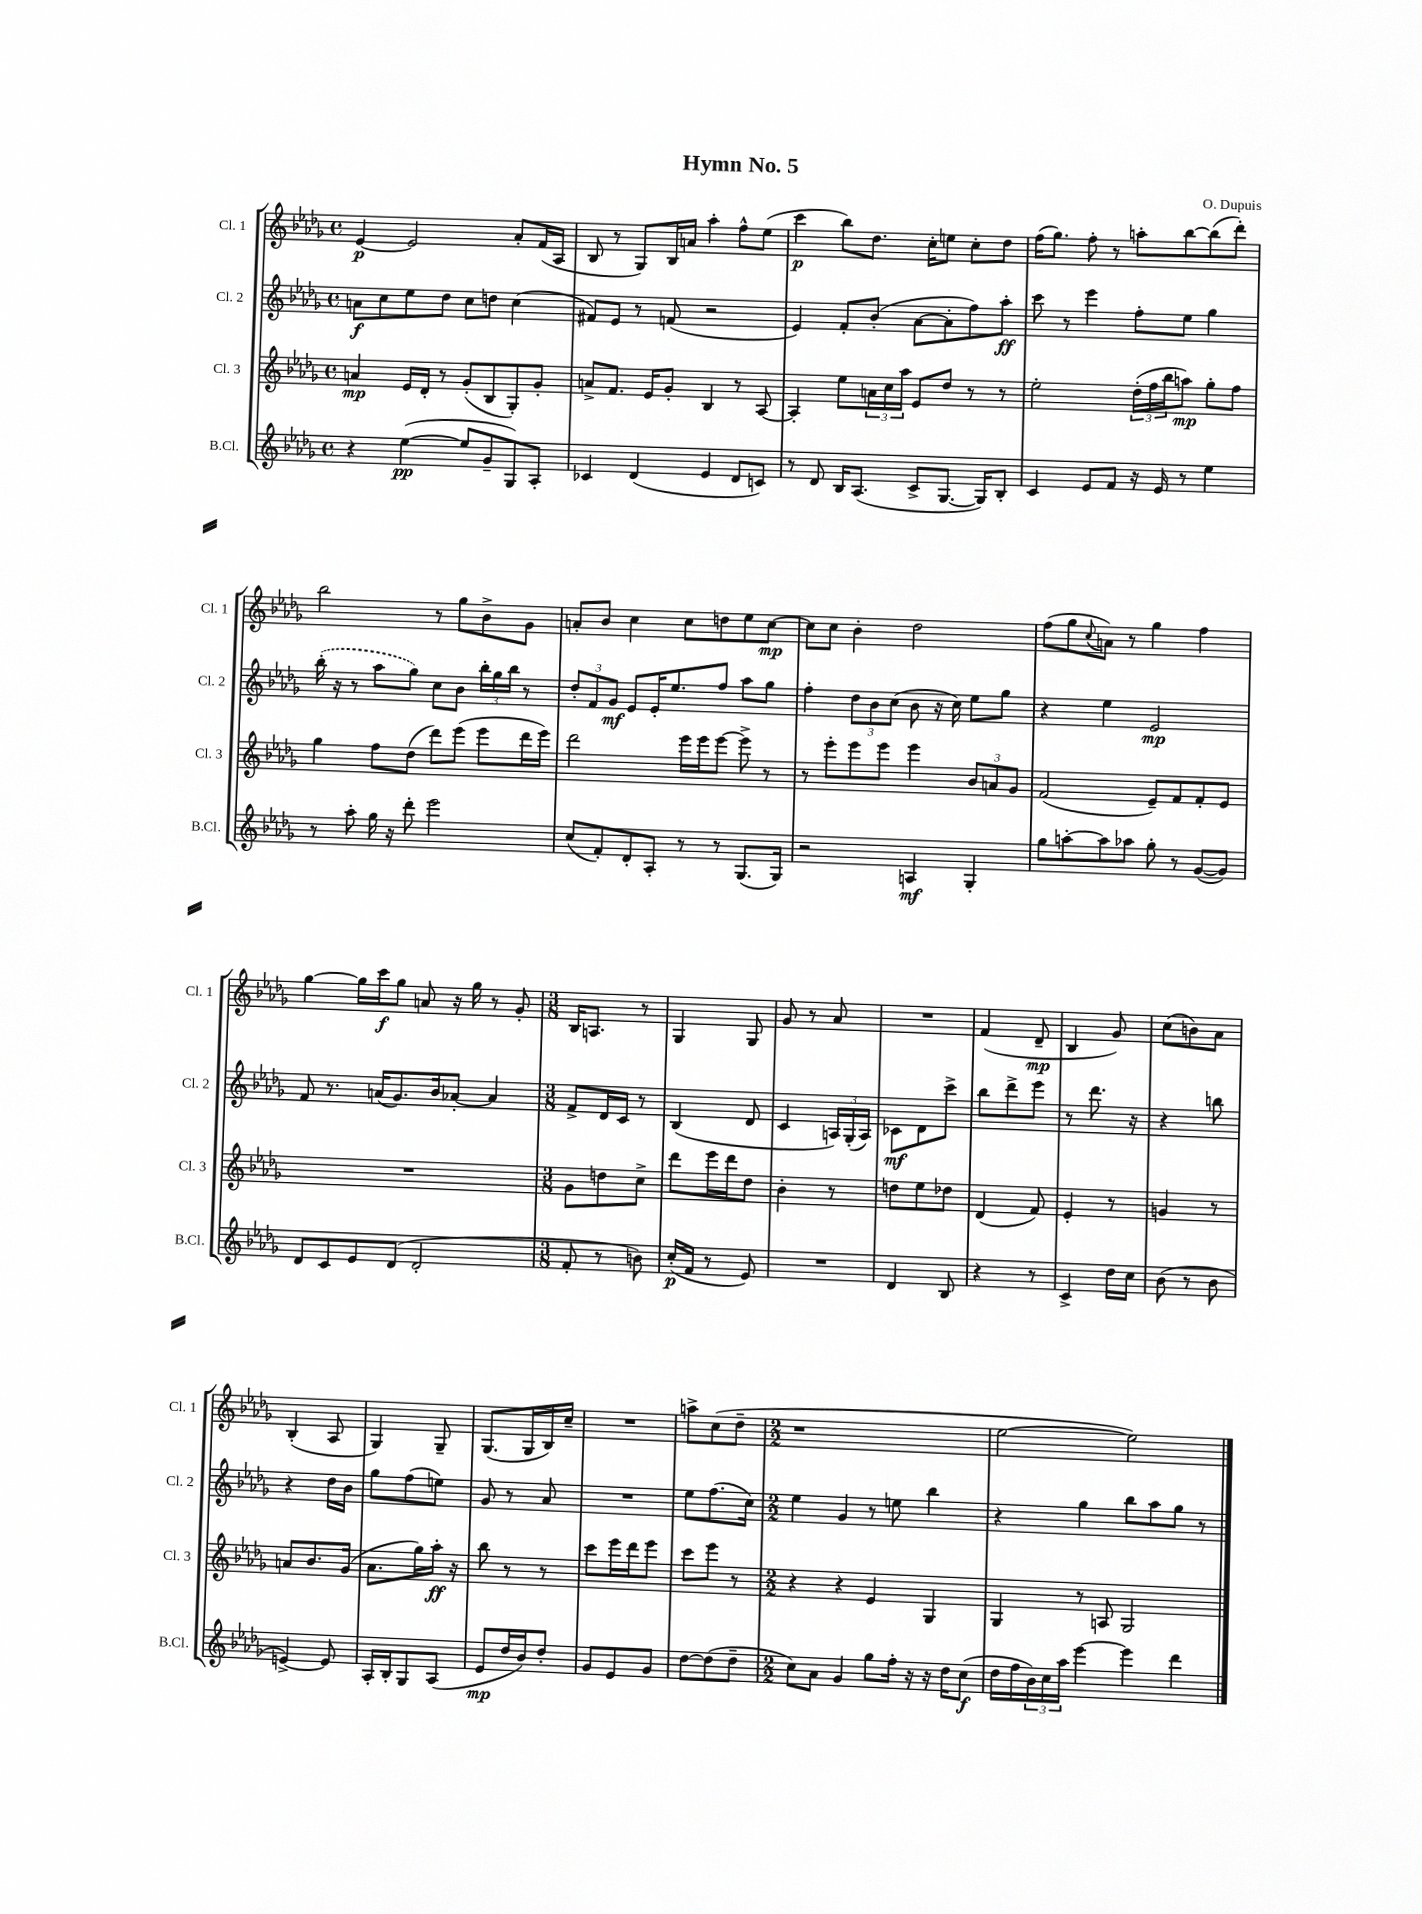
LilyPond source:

\header { title = "Hymn No. 5" composer = "O. Dupuis" }
<<
\new StaffGroup <<
\new Staff = "s0" \with { instrumentName = "Cl. 1" shortInstrumentName = "Cl. 1" } {
    \clef treble \key des \major \defaultTimeSignature \time 4/4
    ees'4~\p ees'2 aes'8-. f'16( aes16 |
    bes8 r8 ges8) bes16 a'16 aes''4-. f''8-^ ees''8( |
    c'''4\p bes''8) des''8. c''16-. e''8 c''8-. des''8 |
    f''16( ges''8.) f''8-. r8 a''8-. bes''8~ bes''8( des'''8-.) |
    bes''2 r8 ges''8 bes'8-> ges'8 |
    a'8-. bes'8 c''4 c''8 d''8 ees''8 c''8~\mp |
    c''8 c''8 bes'4-. des''2 |
    f''8( ges''8 \appoggiatura { c''8 } a'8) r8 ges''4 f''4 |
    ges''4~ ges''16 c'''16\f ges''8 a'8 r16 ges''16 r8 ges'8-. |
    \numericTimeSignature \time 3/8 bes16 a8. r8 |
    ges4 ges8 |
    ges'8 r8 aes'8 |
    R4. |
    f'4( des'8--\mp |
    bes4 ges'8) |
    c''8( b'8) aes'8 |
    bes4-.( aes8 |
    ges4) ges8-- |
    ges8.( ges16 bes16) c''16-- |
    R4. |
    a''8-> c''8( des''8-- |
    \numericTimeSignature \time 2/2 r1 |
    ees''2~ ees''2) \bar "|." |
}
\new Staff = "s1" \with { instrumentName = "Cl. 2" shortInstrumentName = "Cl. 2" } {
    \clef treble \key des \major \defaultTimeSignature \time 4/4
    a'8\f c''8 ees''8 des''8 c''8 d''8 c''4( |
    fis'8) ees'8 r8 f'8( r2 |
    ees'4) f'8-. bes'8-.( aes'8~ aes'8-. f''8) aes''8-.\ff |
    c'''8 r8 ees'''4 f''8-. ees''8 ges''4 |
    \once \slurDashed bes''16-.( r16 r8 aes''8 ges''8) c''8 bes'8 \tuplet 3/2 { bes''16-. ges''16 bes''16 } r8 |
    \tuplet 3/2 { des''8-. f'8 ges'8\mf } ees'8 ees'16-. ees''8. f''8 aes''8 ges''8 |
    f''4-. \tuplet 3/2 { des''8 bes'8 c''8( } bes'8 r16 c''16) ees''8 ges''8 |
    r4 ees''4 ees'2\mp |
    f'8 r8. a'16( ges'8.) bes'16 aes'8~-. aes'4 |
    \numericTimeSignature \time 3/8 f'8-> des'16 c'16 r8 |
    bes4( des'8 |
    c'4 \tuplet 3/2 { a16) ges16-.( a16) } |
    ces'8\mf des'8 c'''8-> |
    bes''8 des'''8-> ees'''8 |
    r8 des'''8. r16 |
    r4 b''8 |
    r4 des''16 bes'16 |
    ges''8 f''8( e''8) |
    ges'8 r8 aes'8 |
    R4. |
    ees''8 f''8.( c''16) |
    \numericTimeSignature \time 2/2 ees''4 ges'4 r8 e''8 bes''4 |
    r4 ges''4 bes''8 aes''8 ges''8 r8 \bar "|." |
}
\new Staff = "s2" \with { instrumentName = "Cl. 3" shortInstrumentName = "Cl. 3" } {
    \clef treble \key des \major \defaultTimeSignature \time 4/4
    a'4\mp ees'16 des'16-. r8 ges'8-.( bes8 ges8-.) ges'8-. |
    a'8-> f'8. ees'16 ges'8-. bes4 r8 aes8~ |
    aes4-. ees''8 \tuplet 3/2 { a'16 c''16 aes''16 } ees'8 des''8 r8 r8 |
    ees''2-. \tuplet 3/2 { des''16-.( f''16 bes''16 } a''8\mp) ges''8-. f''8 |
    ges''4 f''8 des''8( des'''8) ees'''8( ees'''8 des'''16 ees'''16) |
    des'''2 ees'''16 ees'''16 ees'''8~ ees'''8-> r8 |
    r8 ees'''8-. ees'''8 ees'''8 ees'''4 \tuplet 3/2 { bes'8 a'8 ges'8 } |
    f'2( ees'8--) f'8 f'8-. ees'8 |
    R1 |
    \numericTimeSignature \time 3/8 ges'8 d''8 c''8-> |
    des'''8 ees'''16 des'''16 des''8 |
    bes'4-. r8 |
    d''8 ees''8 des''8 |
    des'4( f'8) |
    ees'4-. r8 |
    g'4 r8 |
    a'8 bes'8. ges'16( |
    aes'8. ges''16) aes''16-.\ff r16 |
    bes''8 r8 r8 |
    c'''8 ees'''16 des'''16 ees'''8 |
    c'''8 ees'''8 r8 |
    \numericTimeSignature \time 2/2 r4 r4 ees'4 ges4 |
    ges4 r8 a8 ges2 \bar "|." |
}
\new Staff = "s3" \with { instrumentName = "B.Cl." shortInstrumentName = "B.Cl." } {
    \clef treble \key des \major \defaultTimeSignature \time 4/4
    r4 ees''4~\pp( ees''8 ges'8-- ges8) aes8-. |
    ces'4 des'4( ees'4 des'8 c'8) |
    r8 des'8 bes16 aes8.( c'8-> ges8.~ ges16) bes8-. |
    c'4 ees'8 f'8 r16 ees'16 r8 ees''4 |
    r8 aes''8-. ges''16 r16 des'''8-. ees'''2 |
    c''8( f'8-.) des'8-. aes8-. r8 r8 ges8.( ges16) |
    r2 a4\mf ges4-. |
    ges''8 a''8~-. a''8 aes''8 ges''8-. r8 ges'8~( ges'8) |
    des'8 c'8 ees'8 des'8( des'2-. |
    \numericTimeSignature \time 3/8 f'8-. r8 b'8) |
    c''16-.\p( f'16 r8 ees'8) |
    R4. |
    des'4 bes8 |
    r4 r8 |
    c'4-> des''16 c''16 |
    bes'8( r8 bes'8 |
    e'4~->) e'8 |
    aes16-. bes16-. ges8 aes8( |
    ees'8\mp des''16 bes'16) des''8-. |
    ges'8 ees'8 ges'8 |
    des''8~ des''8( des''8-- |
    \numericTimeSignature \time 2/2 c''8) aes'8 ges'4 ges''8 f''16-. r16 r16 des''16 c''8\f( |
    des''16 f''16 \tuplet 3/2 { bes'16) c''16 aes''16 } ees'''4~ ees'''4 des'''4 \bar "|." |
}
>>
>>
\layout { \context { \Score \remove "Bar_number_engraver" } }
